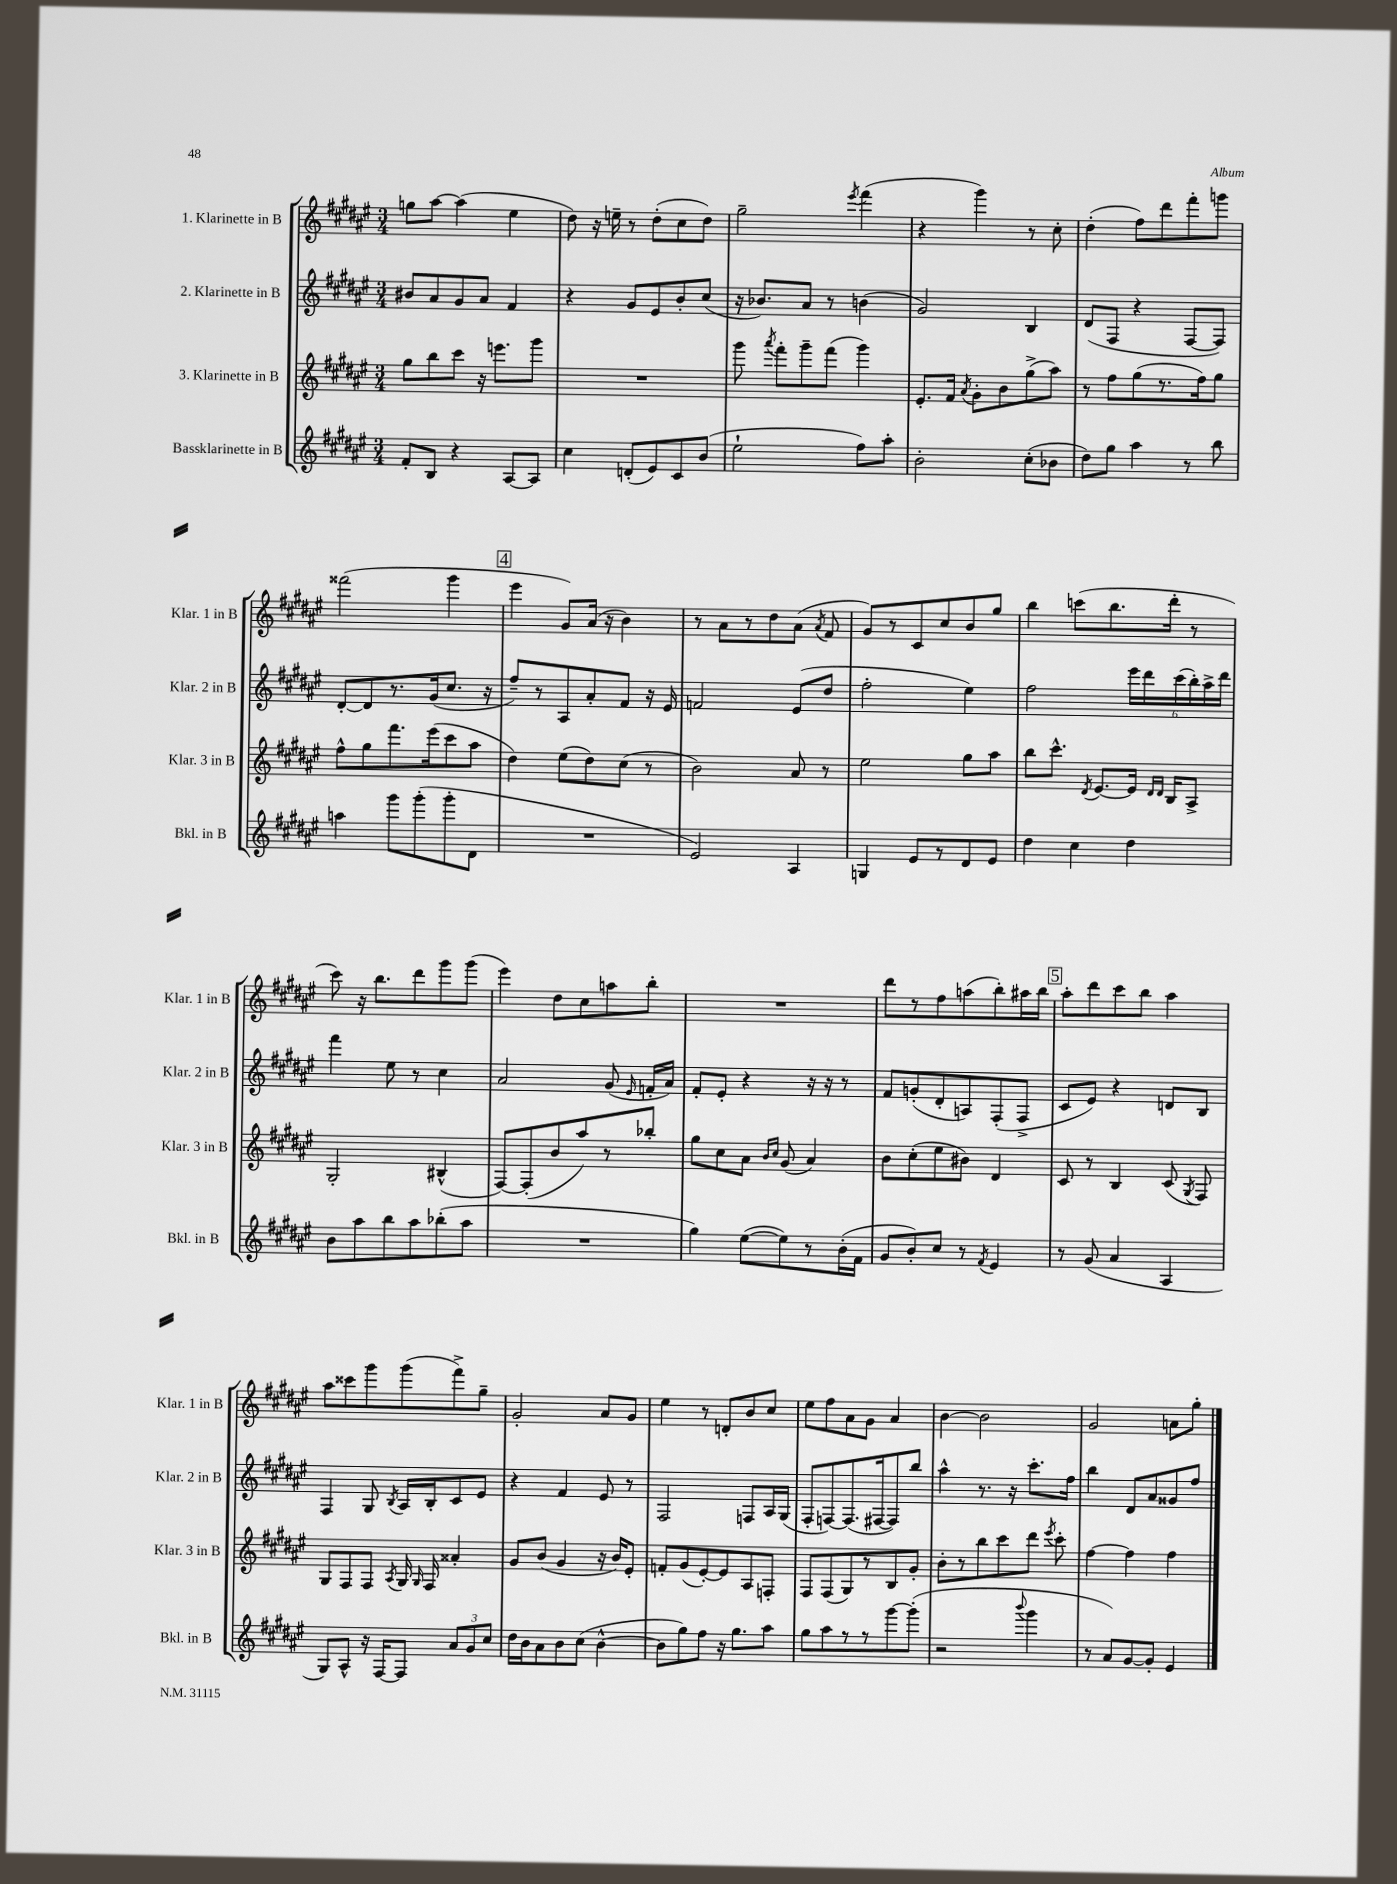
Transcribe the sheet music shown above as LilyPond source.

<<
\new StaffGroup <<
\new Staff = "s0" \with { instrumentName = "1. Klarinette in B" shortInstrumentName = "Klar. 1 in B" } {
    \clef treble \key fis \major \numericTimeSignature \time 3/4
    \autoBeamOff g''8[ ais''8]~ ais''4( eis''4 |
    dis''8) r16 e''16-- r8 dis''8[-.( cis''8 dis''8]) |
    gis''2-- \acciaccatura { eis'''8 } fis'''4( |
    r4 gis'''4) r8 cis''8-. |
    dis''4-.( fis''8[) dis'''8 fis'''8-. g'''8] |
    fisis'''2( gis'''4 |
    \mark \markup { \box "4" } eis'''4 gis'8[) ais'16]( r16 b'4) |
    r8 ais'8[ r8 dis''8 ais'8]( \acciaccatura { ais'8 } fis'8 |
    gis'8[) r8 cis'8 cis''8 b'8 gis''8] |
    b''4 c'''8[( b''8. dis'''16]-. r8 |
    cis'''8) r16 b''8.[ dis'''8 gis'''8 gis'''8]( |
    eis'''4) dis''8[ cis''8 a''8 b''8]-. |
    R2. |
    dis'''8[ r8 fis''8 a''8( b''8-.) ais''16 b''16] |
    \mark \markup { \box "5" } ais''8[-. dis'''8 cis'''8 b''8] ais''4 |
    ais''8[ cisis'''8 gis'''8 gis'''8( fis'''8->) gis''8]-- |
    gis'2-. ais'8[ gis'8] |
    eis''4 r8 d'8[-. b'8 cis''8] |
    eis''8[ fis''8 ais'8 gis'8] ais'4 |
    b'4~ b'2 |
    gis'2 a'8[ gis''8]-. \bar "|." |
}
\new Staff = "s1" \with { instrumentName = "2. Klarinette in B" shortInstrumentName = "Klar. 2 in B" } {
    \clef treble \key fis \major \numericTimeSignature \time 3/4
    \autoBeamOff bis'8[ ais'8 gis'8 ais'8] fis'4 |
    r4 gis'8[ eis'8 b'8-. cis''8]( |
    r16 bes'8.[) ais'8] r8 b'4( |
    gis'2) b4 |
    dis'8[( fis8] r4 fis8[~ fis8]) |
    dis'8[~-. dis'8 r8. gis'16( cis''8.] r16 |
    \mark \markup { \box "4" } fis''8[--) r8 ais8 ais'8-. fis'8] r16 eis'16 |
    f'2 eis'8[( dis''8] |
    fis''2-. eis''4) |
    fis''2 \tuplet 6/4 { eis'''16[ dis'''16 cis'''16( b''16-.) ais''16-> dis'''16] } |
    fis'''4 eis''8 r8 cis''4 |
    ais'2 gis'8( \grace { eis'16 } f'16[-. ais'16]) |
    fis'8[-. eis'8]-. r4 r16 r16 r8 |
    fis'8[ g'8-.( dis'8-. a8) fis8-.( fis8]-> |
    \mark \markup { \box "5" } cis'8[ eis'8]) r4 d'8[ b8] |
    fis4 gis8 \acciaccatura { b8 } ais16[ b16-. cis'8 eis'8] |
    r4 fis'4 eis'8 r8 |
    fis2 f8[ ais16 gis16]( |
    fis8[-. f8~) f8.( fis16~ fis8) b''8] |
    ais''4-^ r8. r16 cis'''8.[-. fis''16] |
    b''4 dis'8[ ais'8 gisis'8 fis''8] \bar "|." |
}
\new Staff = "s2" \with { instrumentName = "3. Klarinette in B" shortInstrumentName = "Klar. 3 in B" } {
    \clef treble \key fis \major \numericTimeSignature \time 3/4
    \autoBeamOff gis''8[ b''8 cis'''8] r16 e'''8.[ gis'''8] |
    R2. |
    gis'''8 \acciaccatura { ais'''8 } fis'''8[-. gis'''8-- fis'''8]( gis'''4) |
    eis'8.[-. fis'16] \acciaccatura { ais'8 } gis'8[-. b'8 gis''8->( ais''8]) |
    r8 fis''8[ gis''8( r8. fis''16) gis''8] |
    fis''8[-^ gis''8 fis'''8. eis'''16( cis'''8 ais''8] |
    \mark \markup { \box "4" } dis''4) eis''8[( dis''8) cis''8]( r8 |
    b'2) ais'8 r8 |
    eis''2 gis''8[ ais''8] |
    b''8[ cis'''8.]-^ \acciaccatura { dis'8 } eis'8.[~ eis'16] \grace { dis'16[ dis'16] } b16[ ais8]-> |
    gis2-. bis4-^( |
    fis8[~) fis8-.( b'8 ais''8) r8 bes''8]-. |
    gis''8[ cis''8 ais'8] \grace { b'16[ cis''16] } gis'8( ais'4) |
    b'8[ cis''8-.( eis''8 bis'8]) dis'4 |
    \mark \markup { \box "5" } cis'8 r8 b4 cis'8( \acciaccatura { gis8 } fis8) |
    gis8[ fis8 fis8] \acciaccatura { ais8 } gis16 \grace { gis16 } fis16 aisis'4-. |
    gis'8[ b'8]( gis'4 r16 b'16[) eis'8]-. |
    f'8[-. gis'8( eis'8~-.) eis'8 ais8 f8]-. |
    fis8[ fis8( gis8) r8 b8 gis'8]-. |
    b'8[-. r8 b''8 cis'''8 dis'''8] \acciaccatura { eis'''8 } cis'''8-. |
    fis''4~ fis''4 fis''4 \bar "|." |
}
\new Staff = "s3" \with { instrumentName = "Bassklarinette in B" shortInstrumentName = "Bkl. in B" } {
    \clef treble \key fis \major \numericTimeSignature \time 3/4
    \autoBeamOff fis'8[-. b8] r4 ais8[~ ais8] |
    cis''4 d'8[-.( eis'8) cis'8 b'8]( |
    eis''2-! fis''8[) ais''8]-. |
    b'2-. cis''8[-.( bes'8] |
    dis''8[) gis''8] ais''4 r8 b''8 |
    a''4 gis'''8[ gis'''8-.( gis'''8-. dis'8] |
    \mark \markup { \box "4" } R2. |
    eis'2) ais4 |
    g4 eis'8[ r8 dis'8 eis'8] |
    dis''4 cis''4 dis''4 |
    b'8[ ais''8 b''8 ais''8 bes''8-.( ais''8] |
    R2. |
    gis''4) eis''8[~( eis''8) r8 b'16-.( fis'16] |
    gis'8[ b'8-.) cis''8] r8 \acciaccatura { fis'8 } eis'4 |
    \mark \markup { \box "5" } r8 gis'8( ais'4 ais4 |
    gis8[) ais8]-^ r16 fis16[~ fis8] \tuplet 3/2 { ais'8[ gis'8 cis''8] } |
    dis''16[ b'16 ais'8 b'8 cis''8]( b'4~-^ |
    b'8[ gis''8) fis''8] r16 gis''8.[ ais''8] |
    gis''8[ ais''8 r8 r8 gis'''8~ gis'''8]-.( |
    r2 \appoggiatura { b'''8 } gis'''4 |
    r8 ais'8[) gis'8~ gis'8]-. eis'4 \bar "|." |
}
>>
>>
\layout { \context { \Score \remove "Bar_number_engraver" } }
